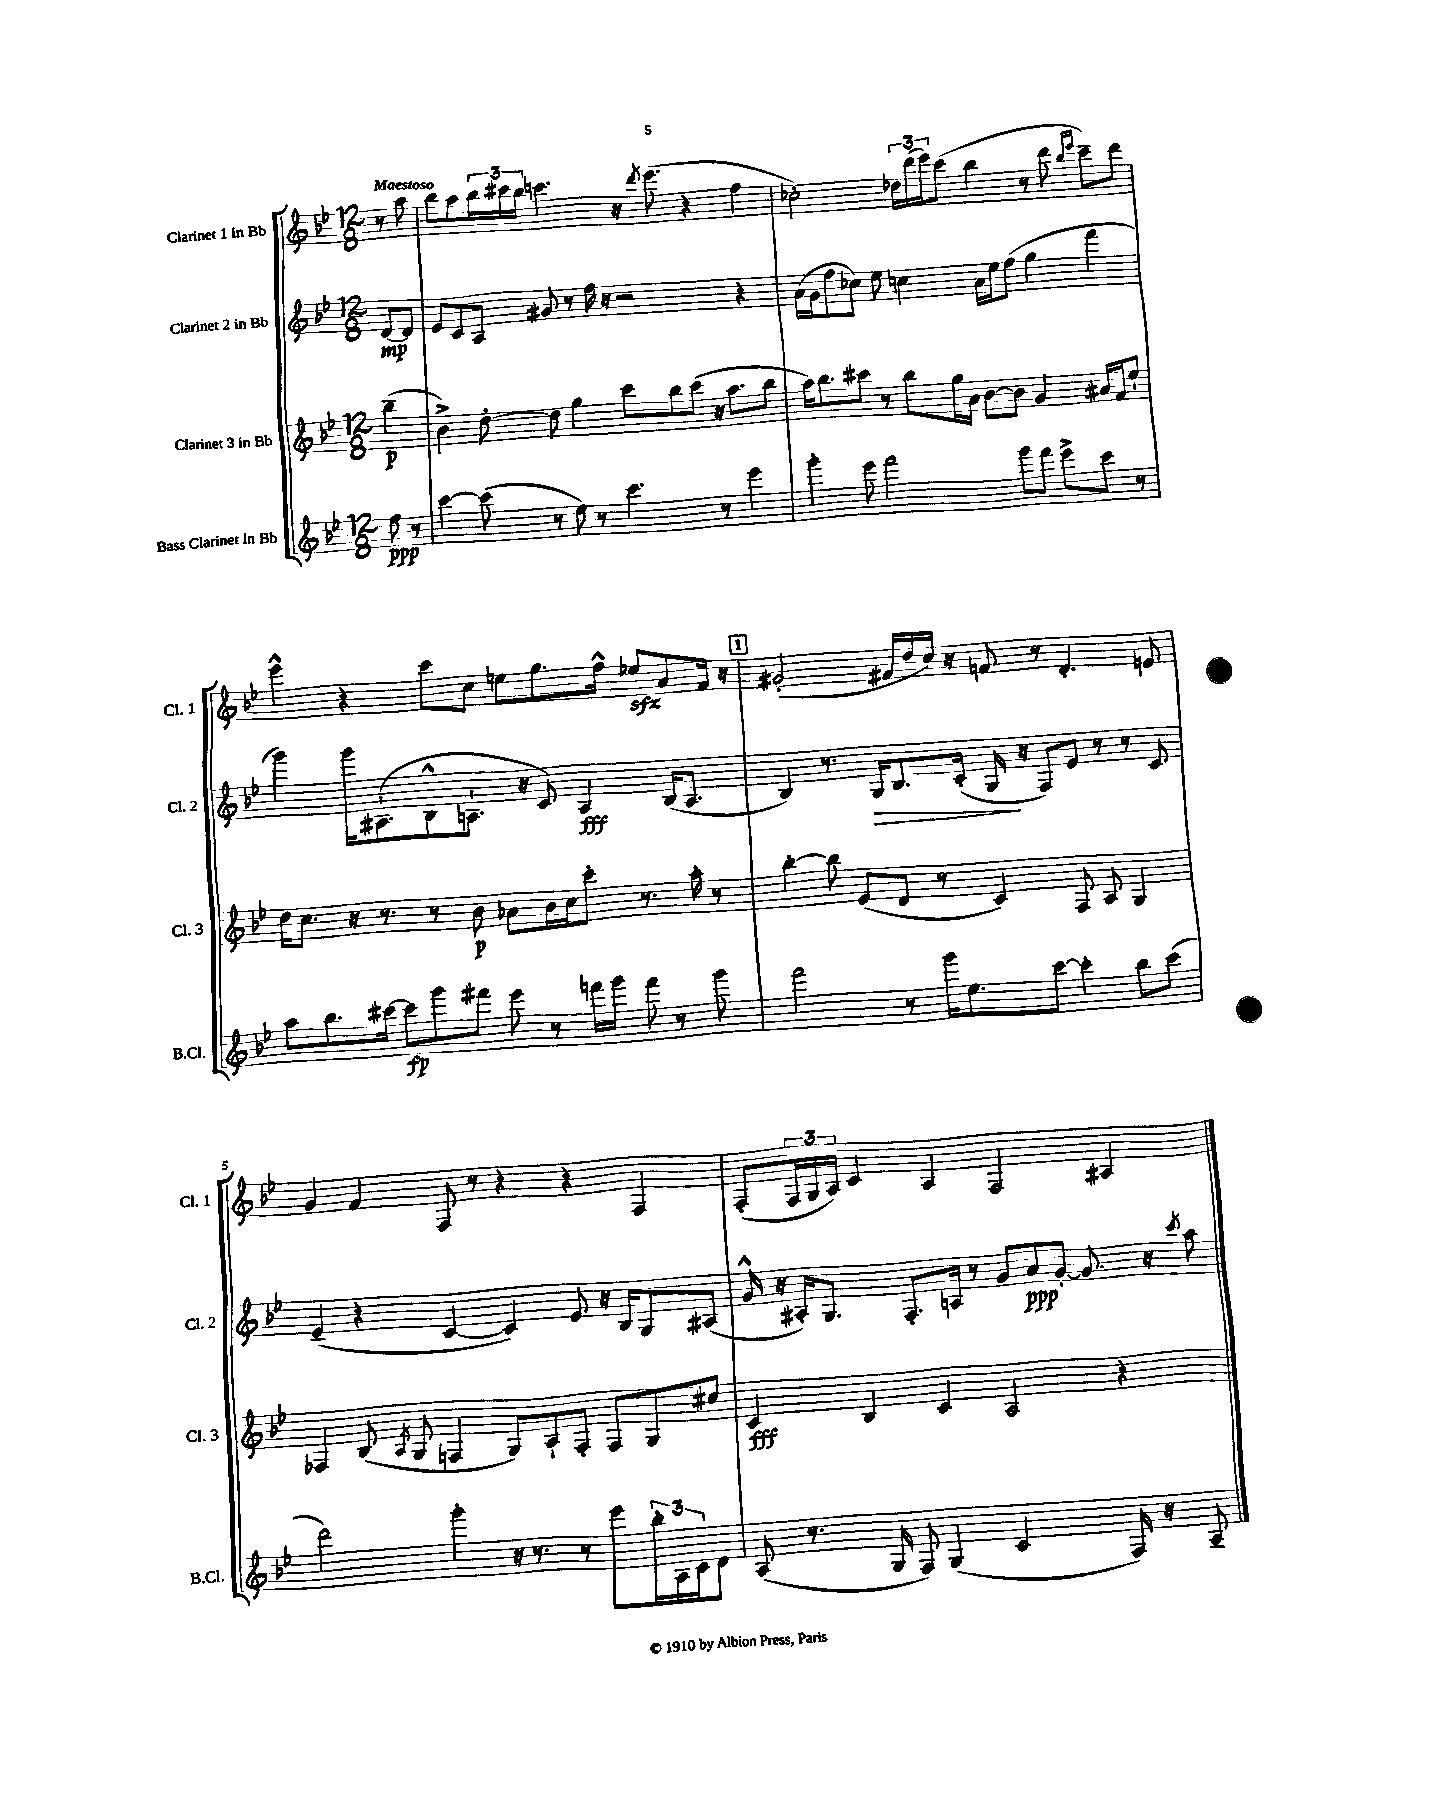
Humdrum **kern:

**kern	**kern	**kern	**kern
*staff4	*staff3	*staff2	*staff1
*clefG2	*clefG2	*clefG2	*clefG2
*k[b-e-]	*k[b-e-]	*k[b-e-]	*k[b-e-]
*M12/8	*M12/8	*M12/8	*M12/8
8ff	(4bb-~	[8d	8r
8r	.	8d]	8aa
=	=	=	=
[4ccc	4b-^)	8e-	8bb-
.	.	8c	8aa
(8ccc]	[8dd'	8A	24bb-
.	.	.	24ccc#
.	.	.	24bb-
8r	8dd]	8g#	4.ccc
8ee-)	4gg	8r	.
8r	.	16ff	.
.	.	16r	.
4.ccc	8ccc	2r	16r
.	.	.	8qddd
.	.	.	(8.eee-
.	8bb-	.	.
.	(8ccc	.	4r
8r	16r	.	.
.	8.aa	.	.
4eee-	.	4r	4ff
.	8bb-	.	.
=	=	=	=
4ggg'	16aa)	(16a	2cc-')
.	8.bb-	16g	.
.	.	8ff	.
8eee-	8ccc#	8cc-)	.
2fff	8r	8ee-	.
.	8bb-	4cc	24dd-
.	.	.	(24ddd
.	.	.	24eee-)
.	16gg	.	(8ccc
.	16a	.	.
.	[8b-	16a	4bb-
.	.	16ee-	.
8ggg	8b-]	(8ff	.
8fff	4g	4gg	8r
8eee-^	.	.	8ddd
.	.	.	16qqbb-
.	.	.	16qqeee-
8ccc	16a#	4fff	8ccc~)
.	16f	.	.
8r	8ee-`	.	8ddd
=	=	=	=
8aa	16dd	4ggg)	4eee-^^
.	8.cc	.	.
8.bb-	.	.	.
.	16r	16ggg	4r
[16ccc#	8.r	(8.A#`	.
8ccc#]	.	.	.
8ggg	8r	8B-^^	8ccc
8fff#	8b-	8.A`	8cc
8eee-	8a-	.	8ee
.	.	16r	.
8r	16b-	8c)	8.gg
.	16cc	.	.
16fff	8ccc'	4A	.
16ggg	.	.	16ff^^
8fff	8.r	.	8ee-
8r	.	(16B-	8a
.	16aa'	8.A	.
8ggg	8r	.	16f
.	.	.	16r
=	=	=	=
2fff	[4bb-'	4B-)	(2g#'
.	8bb-]	8.r	.
.	(8e-	.	.
.	.	16G	.
8r	8d	8.B-	16f#
.	.	.	16dd
16ggg	8r	.	16cc)
8.ee-	.	(16c'	16r
.	4c)	16G	8f
.	.	16r	.
[8ccc	.	8F)	8r
4ccc']	8F	8e-	4.d'
.	8A	8r	.
8bb-	4G	8r	.
(8ccc	.	8c	8e
=	=	=	=
2ddd)	4F-	(4e-~	4g
.	(8B-	4r	4f
.	8qA	.	.
.	8G	.	.
4ggg'	4F	[4c	8F
.	.	.	8r
16r	8G)	4c])	4r
8.r	.	.	.
.	8A`	.	.
8r	8F'	8e-	4r
8eee-	8F	16r	.
.	.	16B-	.
24bb-'	8G	8G	4F
24A	.	.	.
24c	.	.	.
8d	8cc#	(8A#	.
=	=	=	=
(8A	4c	16g^^	(8F'
.	.	16r	.
8.r	.	16A#')	24F
.	.	.	24G
.	.	8.G	.
.	.	.	24A)
.	4B-	.	4c
16G	.	.	.
8F)	.	8.F'	.
(4G	4c	.	4A
.	.	16A	.
.	.	8r	.
2c	2A	8g	2F
.	.	8a	.
.	.	[8g'	.
.	.	8.g]	.
16F)	4r	.	4A#
16r	.	16r	.
.	.	8qccc	.
8A~	.	8aa	.
==	==	==	==
*-	*-	*-	*-
